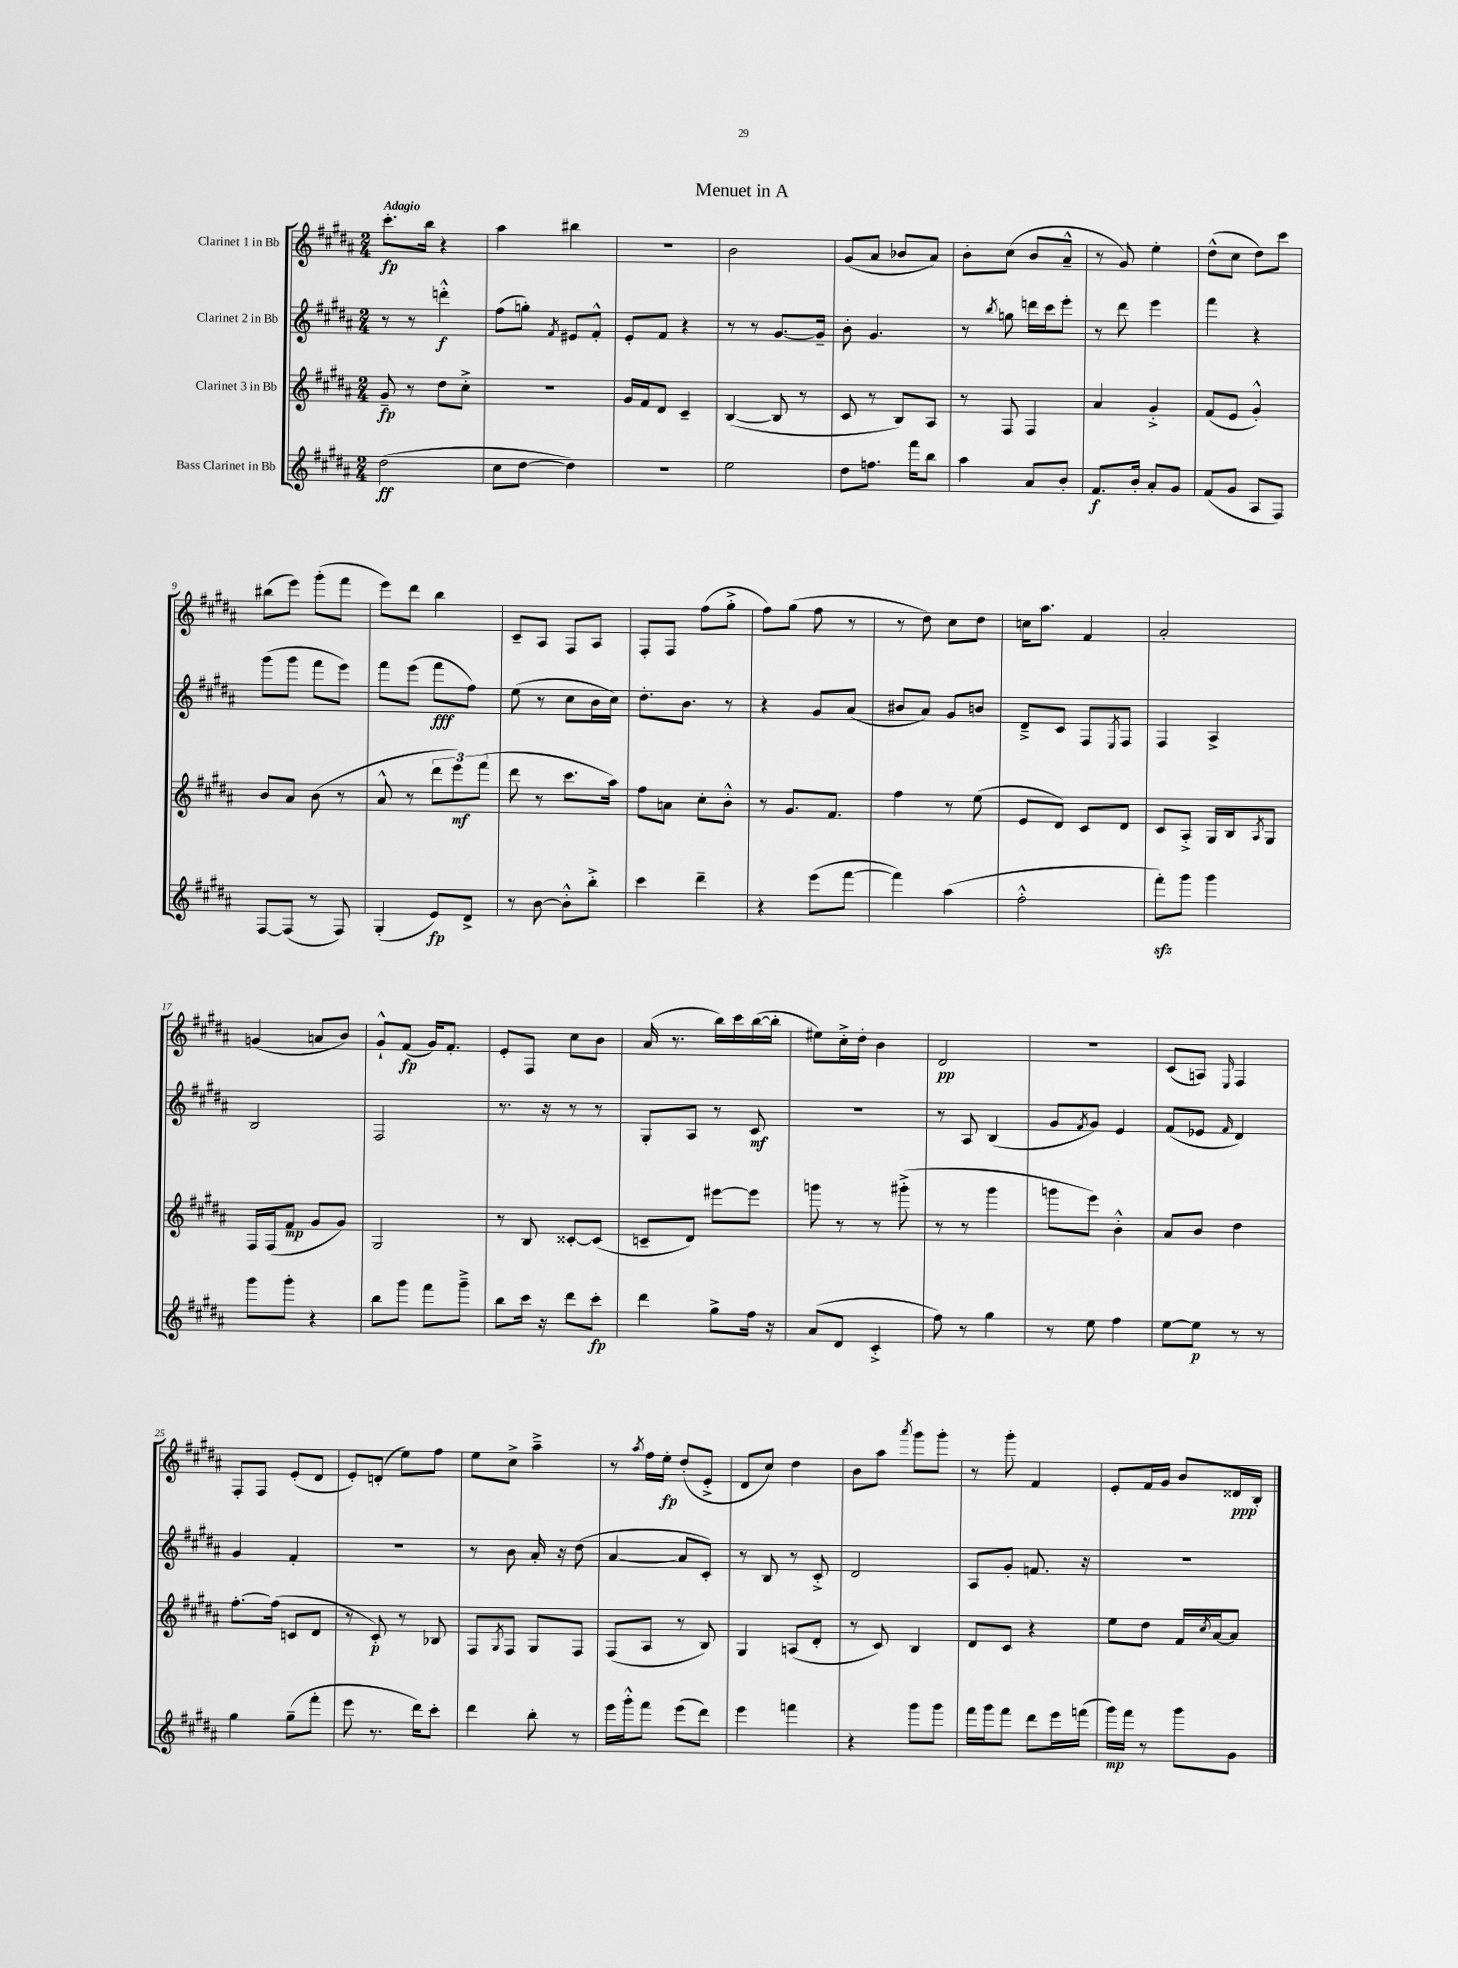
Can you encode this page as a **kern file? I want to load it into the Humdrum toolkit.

**kern	**kern	**kern	**kern
*staff4	*staff3	*staff2	*staff1
*clefG2	*clefG2	*clefG2	*clefG2
*k[f#c#g#d#a#]	*k[f#c#g#d#a#]	*k[f#c#g#d#a#]	*k[f#c#g#d#a#]
*M2/4	*M2/4	*M2/4	*M2/4
(2dd#	8g#~	8r	8.ccc#'
.	8r	8r	.
.	.	.	16bb
.	8dd#	4ddd'^^	4r
.	8cc#'^	.	.
=	=	=	=
8cc#	2r	(8ff#	4aa#
[8dd#	.	8gg')	.
.	.	8qf#	.
4dd#])	.	8e#	4bb#
.	.	8f#'^^	.
=	=	=	=
2r	16g#	8e'	2r
.	16f#	.	.
.	8d#	8f#	.
.	4c#~	4r	.
=	=	=	=
2ee	([4B	8r	2b
.	.	8r	.
.	8B]	[8.g#	.
.	8r	.	.
.	.	16g#~]	.
=	=	=	=
8dd#	8c#	8b'	(8g#
8.ff	8r	4.g#	8a#
.	8B)	.	8b-
16fff#	.	.	.
8bb	8A#	.	8a#)
=	=	=	=
4aa#	8r	8r	8b'
.	.	8qbb	.
.	8F#	8gg	(8cc#
8a#	4F#	16ddd	8b
.	.	16ccc#	.
8b'	.	8eee'	8a#~^^
=	=	=	=
8.f#	4a#	8r	8r
.	.	8ddd#	8g#)
16b'	.	.	.
8a#'	4g#'^	4eee	4ee'
8g#	.	.	.
=	=	=	=
(8f#	(8f#	4fff#	(8dd#^^
8g#	8e	.	8cc#
8A#	4g#'^^)	4r	8dd#)
8F#)	.	.	8ccc#
=	=	=	=
[8F#	8b	(8ggg#	(8bb#
(8F#]	8a#	8ggg#	8eee)
8r	(8b	8fff#	(8ggg#'
8F#)	8r	8eee)	8fff#
=	=	=	=
(4G#'	8a#^^	8fff#	8eee)
.	8r	(8eee	8ddd#
8e)	12ddd#	8fff#	4bb
.	12eee)	.	.
8d#^	.	8ff#)	.
.	(12fff#	.	.
=	=	=	=
8r	8ddd#	(8ee	8c#~
[8b	8r	8r	8A#
8b'^^]	8.ccc#	8cc#	8F#
8bb'^	.	16b	8A#
.	16aa#)	16cc#)	.
=	=	=	=
4ccc#	8ff#	8.dd#'	8F#'
.	8a	.	8F#
.	.	8.b	.
4ddd#~	8cc#'	.	(8ff#
.	8b'^^	8r	8gg#'^
=	=	=	=
4r	8r	4r	8ff#)
.	8.g#	.	(8gg#
(8eee	.	8g#	8ff#
.	8.f#	.	.
[8fff#	.	(8a#	8r
=	=	=	=
4fff#])	4ff#	8b#	8r
.	.	8a#)	8dd#)
(4aa#	8r	8g#	8cc#
.	(8ee	8b	8dd#
=	=	=	=
2ff#'^^	8e	8d#~^	16cc
.	.	.	8.aa#
.	8d#)	8c#	.
.	8c#	8F#	4f#
.	.	8qE	.
.	8d#	8F#	.
=	=	=	=
8fff#')	8c#	4F#	2a#'
8ggg#	8A#'^	.	.
4ggg#	16G#	4A#^	.
.	16B	.	.
.	8qA#	.	.
.	8G#	.	.
=	=	=	=
8ggg#	16F#	2B	(4g
.	(16F#	.	.
8ggg#'	8f#	.	.
4r	8g#	.	8a
.	8g#)	.	8b)
=	=	=	=
8bb	2G#	2F#	8g#`^^
8ggg#	.	.	(8f#
8fff#	.	.	16g#)
.	.	.	8.f#'
8ggg#~^	.	.	.
=	=	=	=
8bb	8r	8.r	8e'
16ccc#	8B	.	8F#
16r	.	16r	.
8ddd#	[8c##'	8r	8cc#
8ccc#'	(8c##]	8r	8b
=	=	=	=
4ddd#	8c~	8G#'	(16a#
.	.	.	8.r
.	8d#)	8A#	.
8gg#^	[8eee#	8r	16bb)
.	.	.	16ccc#
16ff#	8eee#]	8c#	([16bb
16r	.	.	16bb']
=	=	=	=
(8a#	8ggg	2r	8ee#)
8d#	8r	.	16cc#'^
.	.	.	16dd#'
4c#'^	8r	.	4b
.	(8ggg#'^	.	.
=	=	=	=
8ff#)	8r	8r	2d#
8r	8r	8A#	.
4gg#	4ggg#	(4B	.
=	=	=	=
8r	8ggg	8g#	2r
.	.	8qf#	.
8ee	8eee)	8g#)	.
4ff#	4b'^^	4e	.
=	=	=	=
[8ee	8a#	(8f#	(8c#
8ee]	8b	8e-	8A)
.	.	16qqf#	16qqE
8r	4dd#	4d#)	4F#
8r	.	.	.
=	=	=	=
4gg#	[8.ff#'	4g#	8F#'
.	.	.	8F#
.	(16ff#]	.	.
(8gg#~	8c	4f#'	(8e'
8fff#'	8d#	.	8d#
=	=	=	=
8eee	8r	2r	8e')
8.r	8c#')	.	(8d'
.	8r	.	8ee)
16ddd#)	.	.	.
8ccc#'	8B-	.	8ff#
=	=	=	=
4ddd#	8F#	8r	8ee
.	8qG#	.	.
.	8F#	8b	8cc#^
8bb'	8G#	16a#'	4aa#~^
.	.	16r	.
8r	8F#	(8dd#	.
=	=	=	=
16eee	(8F#	[4a#	8r
16ggg#'^^	.	.	.
.	.	.	8qaa#
8fff#	8A#	.	16ff#
.	.	.	16ee'
(8eee	8r	8a#]	(8dd#'
8ddd#)	8B)	8c#')	8e'^
=	=	=	=
4eee	4G#	8r	8d#
.	.	8B	8cc#)
4fff	(8A	8r	4dd#
.	8d#'	8c#'^	.
=	=	=	=
4r	8r	2d#	8b
.	8c#)	.	8aa#
.	.	.	8qaaa#
8ggg#	4B	.	8ggg#
8ggg#	.	.	8ggg#'
=	=	=	=
16fff#	8d#	8A#	8r
16ggg#	.	.	.
8fff#	8c#	8g#'	8ggg#'
8ddd#	4r	8.f	4f#
16eee	.	.	.
(16fff	.	16r	.
=	=	=	=
16ggg#)	8ee	2r	8e'
16fff#	.	.	.
8r	8dd#	.	16f#
.	.	.	16g#
8ggg#	16f#	.	8b
.	8qcc#	.	.
.	[16a#	.	.
8g#	8a#]	.	16d##
.	.	.	16B'
==	==	==	==
*-	*-	*-	*-
